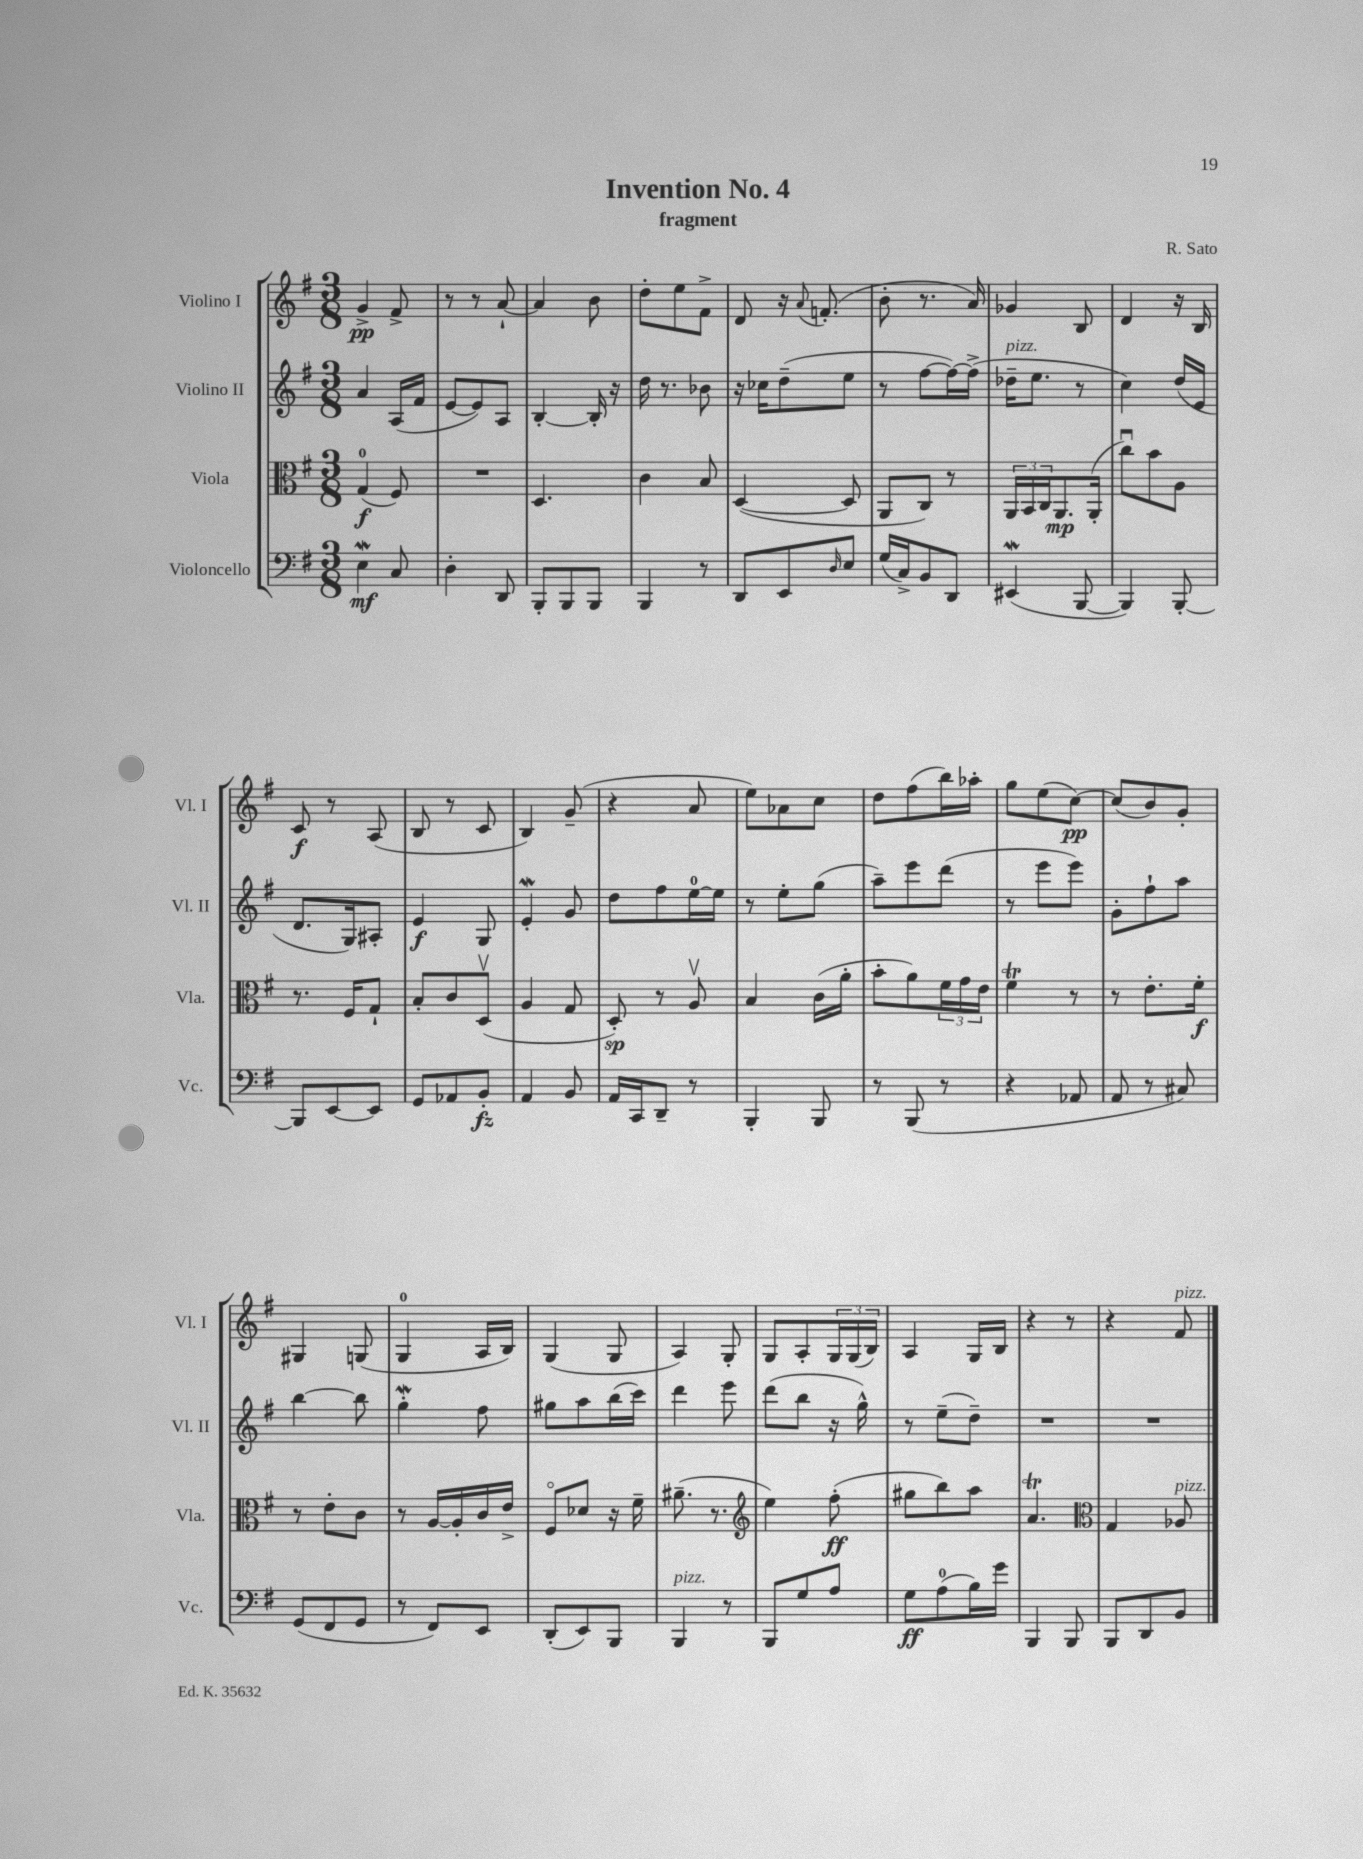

**kern	**kern	**kern	**kern
*staff4	*staff3	*staff2	*staff1
*clefF4	*clefC3	*clefG2	*clefG2
*k[f#]	*k[f#]	*k[f#]	*k[f#]
*M3/8	*M3/8	*M3/8	*M3/8
4E\	(4G/	4a/	4g^/
8C/	8F#/)	(16A/LL	8f#^/
.	.	16f#/JJ	.
=	=	=	=
4D'\	4.r	[8e/L	8r
.	.	8e/])	8r
8DD/	.	8A/J	[8a`/
=	=	=	=
8BBB'/L	4.D/	[4B'/	4a/]
8BBB/	.	.	.
8BBB/J	.	16B'/]	8b\
.	.	16r	.
=	=	=	=
4BBB/	4c\	16dd\	8dd'\L
.	.	8.r	.
.	.	.	8ee\
8r	8B/	8b-\	8f#^\J
=	=	=	=
8DD/L	([4D/	16r	8d/
.	.	16cc-\LK	.
8EE/	.	(8dd~\	16r
.	.	.	8qqa/
.	.	.	(8.f'/
16qqD/	.	.	.
8E/J	8D/]	8ee\J	.
=	=	=	=
(16G/LL	8AA/L	8r	8b'\
16C^/J)	.	.	.
8BB/	8C/J)	[8ff#\L	8.r
8DD/J	8r	16ff#\_L)	.
.	.	(16ff#^\]JJ	16a/)
=	=	=	=
(4EE#/	24AA/LL	16dd-~\LK	4g-/
.	24BB/	.	.
.	.	8.ee\J	.
.	24C/J	.	.
.	8.AA/	.	.
[8BBB/	.	8r	8B/
.	(16AA'/Jk	.	.
=	=	=	=
4BBB/])	8ccu\L)	4cc\)	4d/
.	8b\	.	.
[8BBB'/	8A\J	(16dd/LL	16r
.	.	16e/JJ	16B/
=	=	=	=
8BBB/]L	8.r	8.d/L	8c/
[8EE/	.	.	8r
.	16F#/LK	16G/k)	.
8EE/]J	8G`/J	8A#'/J	(8A/
=	=	=	=
8GG/L	8B'/L	4e/	8B/
8AA-/	8c/	.	8r
8BB'/J	(8Dv/J	8G/	8c/
=	=	=	=
4AA/	4A/	4e'/	4B/)
8BB/	8G/	8g/	(8g~/
=	=	=	=
16AA/LL	8D'/)	8dd\L	4r
16CC/J	.	.	.
8DD~/J	8r	8ff#\	.
8r	8Av/	[16ee\L	8a/
.	.	16ee\]JJ	.
=	=	=	=
4BBB'/	4B/	8r	8ee\L)
.	.	8ee'\L	8a-\
8BBB/	(16c\LL	(8gg\J	8cc\J
.	16a'\JJ	.	.
=	=	=	=
8r	8b'\L	8aa~\L)	8dd\L
(8BBB/	8a\)	8eee\	(8ff#\
8r	24f#\L	(8ddd\J	16bb\L)
.	24g\	.	.
.	.	.	16aa-'\JJ
.	24e\JJ	.	.
=	=	=	=
4r	4f#\	8r	8gg\L
.	.	8eee\L	(8ee\
8AA-/	8r	8eee\J)	[8cc\J)
=	=	=	=
8AA/	8r	8g'\L	(8cc/]L
8r	8.e'\L	8ff#`\	8b/)
8C#/)	.	8aa\J	8g'/J
.	16f#'\Jk	.	.
=	=	=	=
(8GG/L	8r	[4bb\	4G#/
8FF#/	8e'\L	.	.
8GG/J	8c\J	8bb\]	(8G/
=	=	=	=
8r	8r	4gg'\	4G/
8FF#/L)	[16A/LL	.	.
.	16A'/]	.	.
8EE/J	16c/	8ff#\	16A/LL
.	16e^/JJ	.	16B/JJ)
=	=	=	=
(8DD'/L	8F#o/L	8gg#\L	(4G/
8EE/)	8d-/J	8aa\	.
8BBB/J	16r	(16bb\L	8G/
.	16f#~\	16ccc\JJ)	.
=	=	=	=
4BBB/	(8.a#~\	4ddd\	4A/)
.	8.r	.	.
8r	.	8eee\	8G'/
=	=	=	=
*	*clefG2	*	*
8BBB/L	4ee\)	(8ddd\L	8G/L
8G/	.	8bb\J	8A'/
8A/J	(8ff#'\	16r	24G/L
.	.	.	(24G/
.	.	16gg^^\)	.
.	.	.	24B/JJ)
=	=	=	=
8G\L	8gg#\L	8r	4A/
(8A\	8bb\)	(8ee~\L	.
16B\L)	8aa\J	8dd~\J)	16G/LL
16g\JJ	.	.	16B/JJ
=	=	=	=
4BBB/	4.a/	4.r	4r
8BBB/	.	.	8r
=	=	=	=
*	*clefC3	*	*
8BBB/L	4G/	4.r	4r
8DD/	.	.	.
8BB/J	8A-/	.	8f#/
==	==	==	==
*-	*-	*-	*-
